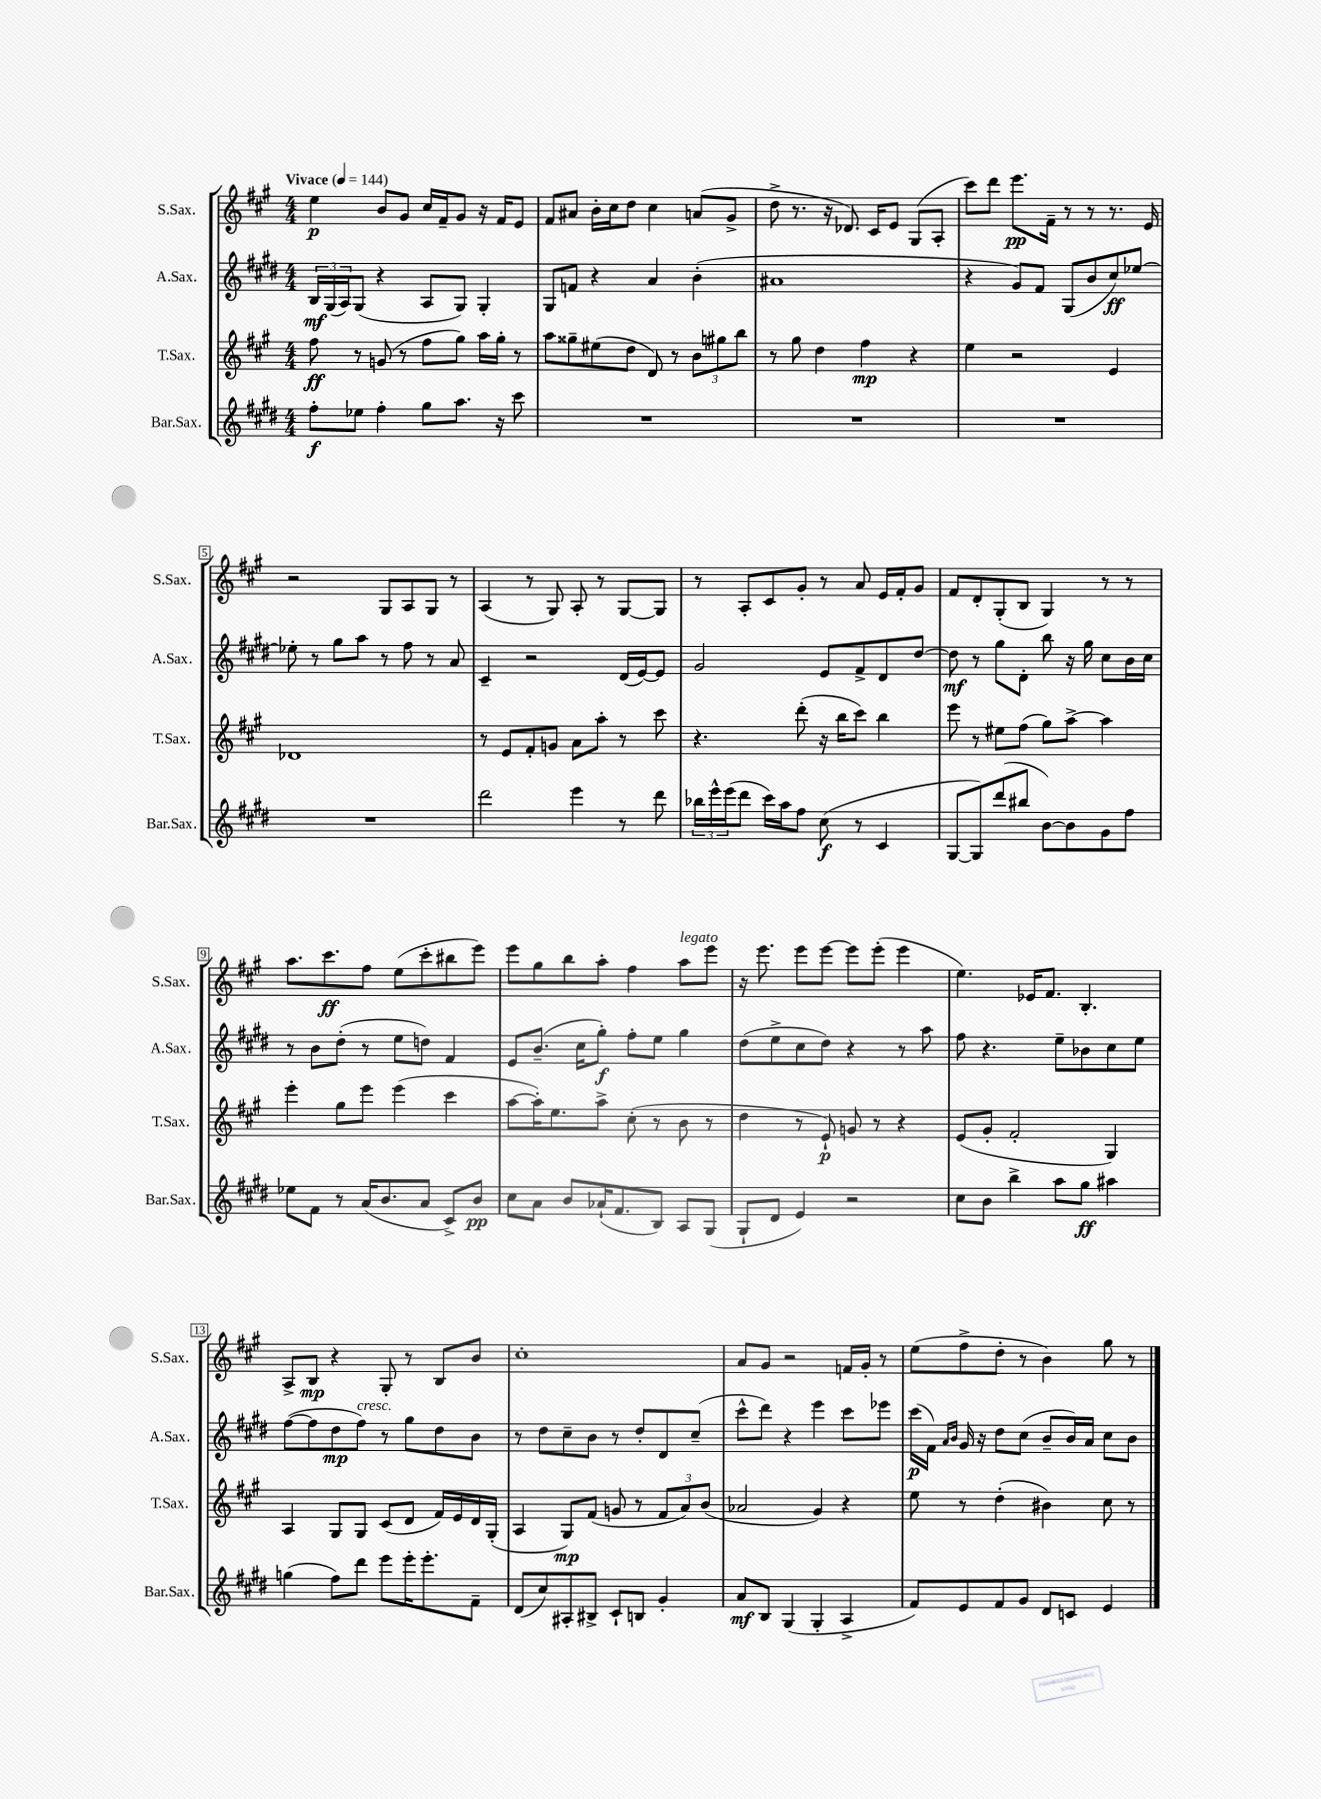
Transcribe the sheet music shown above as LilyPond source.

<<
\new StaffGroup <<
\new Staff = "s0" \with { instrumentName = "S.Sax." shortInstrumentName = "S.Sax." } {
    \clef treble \key a \major \numericTimeSignature \time 4/4 \tempo "Vivace" 4 = 144
    e''4\p b'8 gis'8 cis''16 fis'16-- gis'8 r16 fis'16 e'8 |
    fis'8 ais'8 b'16-. cis''16 d''8 cis''4 a'8( gis'8-> |
    d''8-> r8. r16 des'8.) cis'16 e'8 gis8( a8-. |
    cis'''8) d'''8 e'''8.\pp fis'16-- r8 r8 r8. e'16 |
    r2 gis8 a8 gis8 r8 |
    a4( r8 gis8) a8-. r8 gis8~ gis8 |
    r8 a8-. cis'8 gis'8-. r8 a'8 e'16 fis'16-. gis'8 |
    fis'8 d'8-. gis8-.( b8 gis4) r8 r8 |
    a''8. cis'''8.\ff fis''8 e''8( cis'''8-. bis''8 e'''8) |
    e'''8 gis''8 b''8 a''8-. fis''4 a''8^\markup { \italic "legato" } e'''8 |
    r16 e'''8. e'''8 e'''8~ e'''8 e'''8-.( e'''4 |
    e''4.) ees'16 fis'8. b4.-. |
    a8-> b8\mp r4 gis8-. r8 b8 b'8 |
    cis''1-. |
    a'8 gis'8 r2 f'16 gis'16-. r8 |
    e''8( fis''8-> d''8-. r8 b'4) gis''8 r8 \bar "|." |
}
\new Staff = "s1" \with { instrumentName = "A.Sax." shortInstrumentName = "A.Sax." } {
    \clef treble \key e \major \numericTimeSignature \time 4/4
    \tuplet 3/2 { b16\mf gis16( a16) } gis8( r4 a8 gis8) gis4-. |
    gis8 f'8 r4 a'4 b'4-.( |
    ais'1 |
    r4 gis'8) fis'8 gis8( b'8 cis''8\ff) ees''8~ |
    ees''8-. r8 gis''8 a''8 r8 fis''8 r8 a'8 |
    cis'4-- r2 dis'16( e'16~) e'8 |
    gis'2 e'8 fis'8-> dis'8 dis''8~ |
    dis''8\mf r8 gis''8 dis'8-. b''8 r16 gis''16 cis''8 b'16 cis''16 |
    r8 b'8 dis''8-.( r8 e''8 d''8) fis'4 |
    e'8 b'8.--( cis''16 gis''8-.\f) fis''8-. e''8 gis''4 |
    dis''8( e''8-> cis''8 dis''8) r4 r8 a''8 |
    fis''8 r4. e''8-- bes'8 cis''8 e''8 |
    fis''8~( fis''8 dis''8\mp fis''8^\markup { \italic "cresc." }) r8 gis''8 dis''8 b'8 |
    r8 dis''8 cis''8-- b'8 r8 dis''8-. dis'8 cis''8--( |
    cis'''8-^ dis'''8) r4 e'''4 cis'''8 ees'''8 |
    cis'''16\p( fis'16) \grace { a'16 b'16 } gis'16 r16 dis''8 cis''8( b'8-- b'16) a'16 cis''8 b'8 \bar "|." |
}
\new Staff = "s2" \with { instrumentName = "T.Sax." shortInstrumentName = "T.Sax." } {
    \clef treble \key a \major \numericTimeSignature \time 4/4
    fis''8\ff r8 g'8( r8 fis''8 gis''8) a''16 gis''16-. r8 |
    a''8 gisis''8-- eis''8( d''8 d'8) r8 \tuplet 3/2 { b'8 gis''8 b''8 } |
    r8 gis''8 d''4 fis''4\mp r4 |
    e''4 r2 e'4 |
    des'1 |
    r8 e'8 fis'8-. g'8 a'8 a''8-. r8 cis'''8 |
    r4. d'''8-.( r16 b''16 cis'''8) b''4 |
    e'''8 r8 eis''8 fis''8( gis''8) a''8~-> a''4 |
    e'''4-. gis''8 e'''8 e'''4( cis'''4 |
    a''8~ a''16-.) e''8. a''8-> cis''8-.( r8 b'8 r8 |
    d''4 r8 e'8-!\p) g'8 r8 r4 |
    e'8( gis'8-. fis'2-. gis4) |
    a4 gis8 gis8 cis'8( d'8 fis'16) e'16 d'16 gis16-.( |
    a4 gis8\mp) fis'8( g'8 r8 \tuplet 3/2 { fis'8 a'8) b'8( } |
    aes'2 gis'4) r4 |
    e''8 r8 d''4-.( bis'4) cis''8 r8 \bar "|." |
}
\new Staff = "s3" \with { instrumentName = "Bar.Sax." shortInstrumentName = "Bar.Sax." } {
    \clef treble \key e \major \numericTimeSignature \time 4/4
    fis''8-.\f ees''8 fis''4-. gis''8 a''8. r16 cis'''8 |
    R1 |
    R1 |
    R1 |
    R1 |
    dis'''2 e'''4 r8 dis'''8 |
    \tuplet 3/2 { bes''16 e'''16-^ e'''16( } dis'''8 cis'''16) a''16 fis''8 cis''8\f( r8 cis'4 |
    gis8~ gis8) dis'''8( bis''8 b'8~) b'8 gis'8 fis''8 |
    ees''8 fis'8 r8 a'16( b'8. a'8 cis'8->) b'8\pp |
    cis''8 a'8 b'8 aes'16-!( fis'8. b8) a8 gis8( |
    gis8-! dis'8 e'4) r2 |
    cis''8 b'8 b''4-> a''8 gis''8\ff ais''4 |
    g''4( fis''8) dis'''8 e'''8 e'''16-. e'''8.-. fis'8-- |
    dis'8( cis''8) ais8-. bis8-> cis'8-! b8 gis'4-. |
    a'8\mf b8 gis4( gis4-. a4-> |
    fis'8) e'8 fis'8 gis'8 dis'8 c'8 e'4 \bar "|." |
}
>>
>>
\layout { \context { \Score \override BarNumber.stencil = #(make-stencil-boxer 0.1 0.3 ly:text-interface::print) } }
